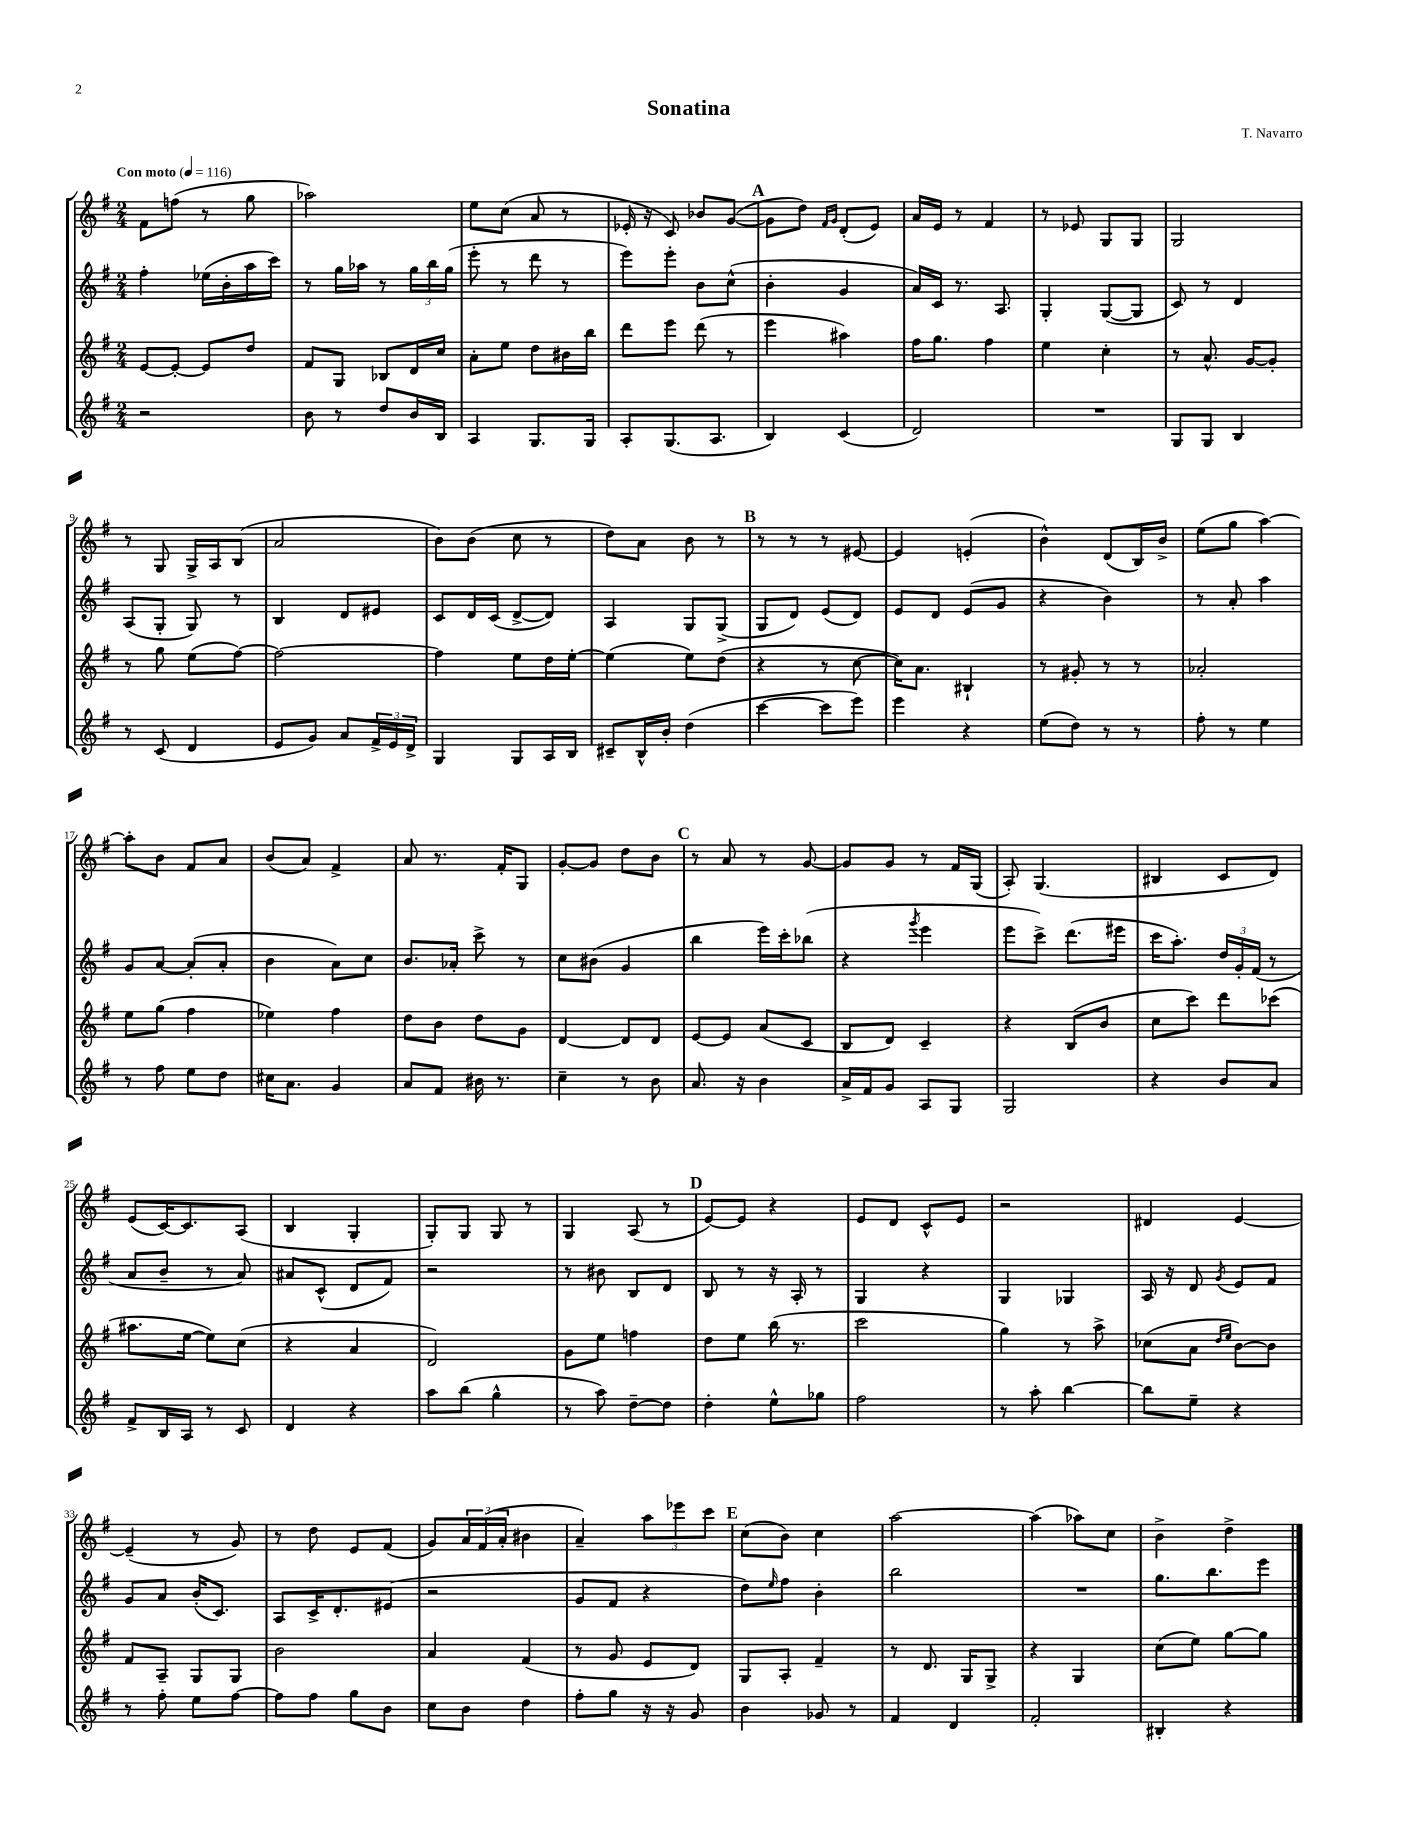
\header { title = "Sonatina" composer = "T. Navarro" }
<<
\new StaffGroup <<
\new Staff = "s0" {
    \clef treble \key g \major \numericTimeSignature \time 2/4 \tempo "Con moto" 4 = 116
    fis'8 f''8( r8 g''8 |
    aes''2) |
    e''8 c''8( a'8 r8 |
    ees'16-. r16 c'8) bes'8 g'8~( |
    \mark \markup { \bold "A" } g'8 d''8) \grace { fis'16 g'16 } d'8-.( e'8) |
    a'16 e'16 r8 fis'4 |
    r8 ees'8 g8 g8 |
    g2 |
    r8 g8 g16-> a16 b8( |
    a'2 |
    b'8) b'8( c''8 r8 |
    d''8) a'8 b'8 r8 |
    \mark \markup { \bold "B" } r8 r8 r8 eis'8~ |
    eis'4 e'4-.( |
    b'4-^) d'8( b16) b'16-> |
    e''8( g''8 a''4~) |
    a''8-. b'8 fis'8 a'8 |
    b'8( a'8) fis'4-> |
    a'8 r8. fis'16-. g8 |
    g'8~-. g'8 d''8 b'8 |
    \mark \markup { \bold "C" } r8 a'8 r8 g'8~ |
    g'8 g'8 r8 fis'16 g16( |
    a8-.) g4.( |
    bis4 c'8 d'8) |
    e'8( c'16~) c'8. a8( |
    b4 g4-. |
    g8-.) g8 g8 r8 |
    g4 a8( r8 |
    \mark \markup { \bold "D" } e'8~) e'8 r4 |
    e'8 d'8 c'8-^ e'8 |
    r2 |
    dis'4 e'4~ |
    e'4--( r8 g'8) |
    r8 d''8 e'8 fis'8( |
    g'8) \tuplet 3/2 { a'16 fis'16( a'16-. } bis'4 |
    a'4--) \tuplet 3/2 { a''8 ees'''8 c'''8 } |
    \mark \markup { \bold "E" } c''8( b'8) c''4 |
    a''2~ |
    a''4( aes''8) c''8 |
    b'4-> d''4-> \bar "|." |
}
\new Staff = "s1" {
    \clef treble \key g \major \numericTimeSignature \time 2/4
    fis''4-. ees''16( b'16-. a''16 c'''16) |
    r8 g''16 aes''16 r8 \tuplet 3/2 { g''16 b''16 g''16( } |
    e'''8-. r8 d'''8 r8 |
    e'''8) e'''8-. b'8 c''8-^( |
    \mark \markup { \bold "A" } b'4-. g'4 |
    a'16) c'16 r8. a8. |
    g4-. g8~( g8 |
    c'8) r8 d'4 |
    a8( g8-. g8) r8 |
    b4 d'8 eis'8 |
    c'8 d'16 c'16( d'8~-> d'8) |
    a4 g8 g8->( |
    \mark \markup { \bold "B" } g8 d'8) e'8( d'8) |
    e'8 d'8 e'8( g'8 |
    r4 b'4) |
    r8 a'8-. a''4 |
    g'8 a'8~ a'8-.( a'8-. |
    b'4 a'8) c''8 |
    b'8. aes'16-. c'''8-> r8 |
    c''8 bis'8( g'4 |
    \mark \markup { \bold "C" } b''4 e'''16) c'''16-. bes''8( |
    r4 \acciaccatura { g'''8 } e'''4 |
    e'''8 c'''8->) d'''8.( eis'''16 |
    c'''16 a''8.-.) \tuplet 3/2 { d''16 g'16-. fis'16( } r8 |
    a'8 b'8-- r8 a'8) |
    ais'8 c'8-^( d'8 fis'8) |
    r2 |
    r8 bis'8 b8 d'8 |
    \mark \markup { \bold "D" } b8 r8 r16 a16-. r8 |
    g4 r4 |
    g4 ges4 |
    a16 r16 d'8 \acciaccatura { g'8 } e'8 fis'8 |
    g'8 a'8 b'16-.( c'8.) |
    a8 c'16-> d'8.-. eis'8( |
    r2 |
    g'8 fis'8 r4 |
    \mark \markup { \bold "E" } d''8) \grace { e''16 } fis''8 b'4-. |
    b''2 |
    R2 |
    g''8. b''8. e'''8 \bar "|." |
}
\new Staff = "s2" {
    \clef treble \key g \major \numericTimeSignature \time 2/4
    e'8~ e'8~-. e'8 d''8 |
    fis'8 g8 bes8 d'16 c''16 |
    a'8-. e''8 d''8 bis'16 b''16 |
    d'''8 e'''8 d'''8( r8 |
    \mark \markup { \bold "A" } e'''4 ais''4) |
    fis''16 g''8. fis''4 |
    e''4 c''4-. |
    r8 a'8.-^ g'16~ g'8-. |
    r8 g''8 e''8( fis''8~) |
    fis''2~ |
    fis''4 e''8 d''16 e''16~-. |
    e''4( e''8) d''8( |
    \mark \markup { \bold "B" } r4 r8 c''8~ |
    c''16) a'8. bis4-! |
    r8 gis'8-. r8 r8 |
    aes'2-. |
    e''8 g''8( fis''4 |
    ees''4) fis''4 |
    d''8 b'8 d''8 g'8 |
    d'4~ d'8 d'8 |
    \mark \markup { \bold "C" } e'8~ e'8 a'8( c'8 |
    b8 d'8) c'4-- |
    r4 b8( b'8 |
    c''8 c'''8) d'''8 ces'''8( |
    ais''8. e''16~ e''8) c''8( |
    r4 a'4 |
    d'2) |
    g'8 e''8 f''4 |
    \mark \markup { \bold "D" } d''8 e''8 b''16( r8. |
    c'''2 |
    g''4) r8 a''8-> |
    ces''8( a'8 \grace { d''16 e''16 } b'8~) b'8 |
    fis'8 a8-- g8 g8 |
    b'2 |
    a'4 fis'4( |
    r8 g'8 e'8 d'8) |
    \mark \markup { \bold "E" } g8 a8-. fis'4-- |
    r8 d'8. g16 g8-> |
    r4 g4 |
    c''8( e''8) g''8~ g''8 \bar "|." |
}
\new Staff = "s3" {
    \clef treble \key g \major \numericTimeSignature \time 2/4
    r2 |
    b'8 r8 d''8 b'16 b16 |
    a4 g8. g16 |
    a8-. g8.( a8. |
    \mark \markup { \bold "A" } b4) c'4( |
    d'2) |
    R2 |
    g8 g8 b4 |
    r8 c'8( d'4 |
    e'8 g'8) a'8 \tuplet 3/2 { fis'16-> e'16 d'16-> } |
    g4 g8 a16 b16 |
    cis'8-- b16-^ b'16-. d''4( |
    \mark \markup { \bold "B" } c'''4~ c'''8 e'''8) |
    e'''4 r4 |
    e''8( d''8) r8 r8 |
    fis''8-. r8 e''4 |
    r8 fis''8 e''8 d''8 |
    cis''16 a'8. g'4 |
    a'8 fis'8 bis'16 r8. |
    c''4-- r8 b'8 |
    \mark \markup { \bold "C" } a'8. r16 b'4 |
    a'16-> fis'16 g'8 a8 g8 |
    g2 |
    r4 b'8 a'8 |
    fis'8-> b16 a16 r8 c'8 |
    d'4 r4 |
    a''8 b''8( g''4-^ |
    r8 a''8) d''8~-- d''8 |
    \mark \markup { \bold "D" } d''4-. e''8-^ ges''8 |
    fis''2 |
    r8 a''8-. b''4~ |
    b''8 e''8-- r4 |
    r8 fis''8-. e''8 fis''8~ |
    fis''8 fis''8 g''8 b'8 |
    c''8 b'8 d''4 |
    fis''8-. g''8 r16 r16 g'8 |
    \mark \markup { \bold "E" } b'4 ges'8 r8 |
    fis'4 d'4 |
    fis'2-. |
    bis4-. r4 \bar "|." |
}
>>
>>
